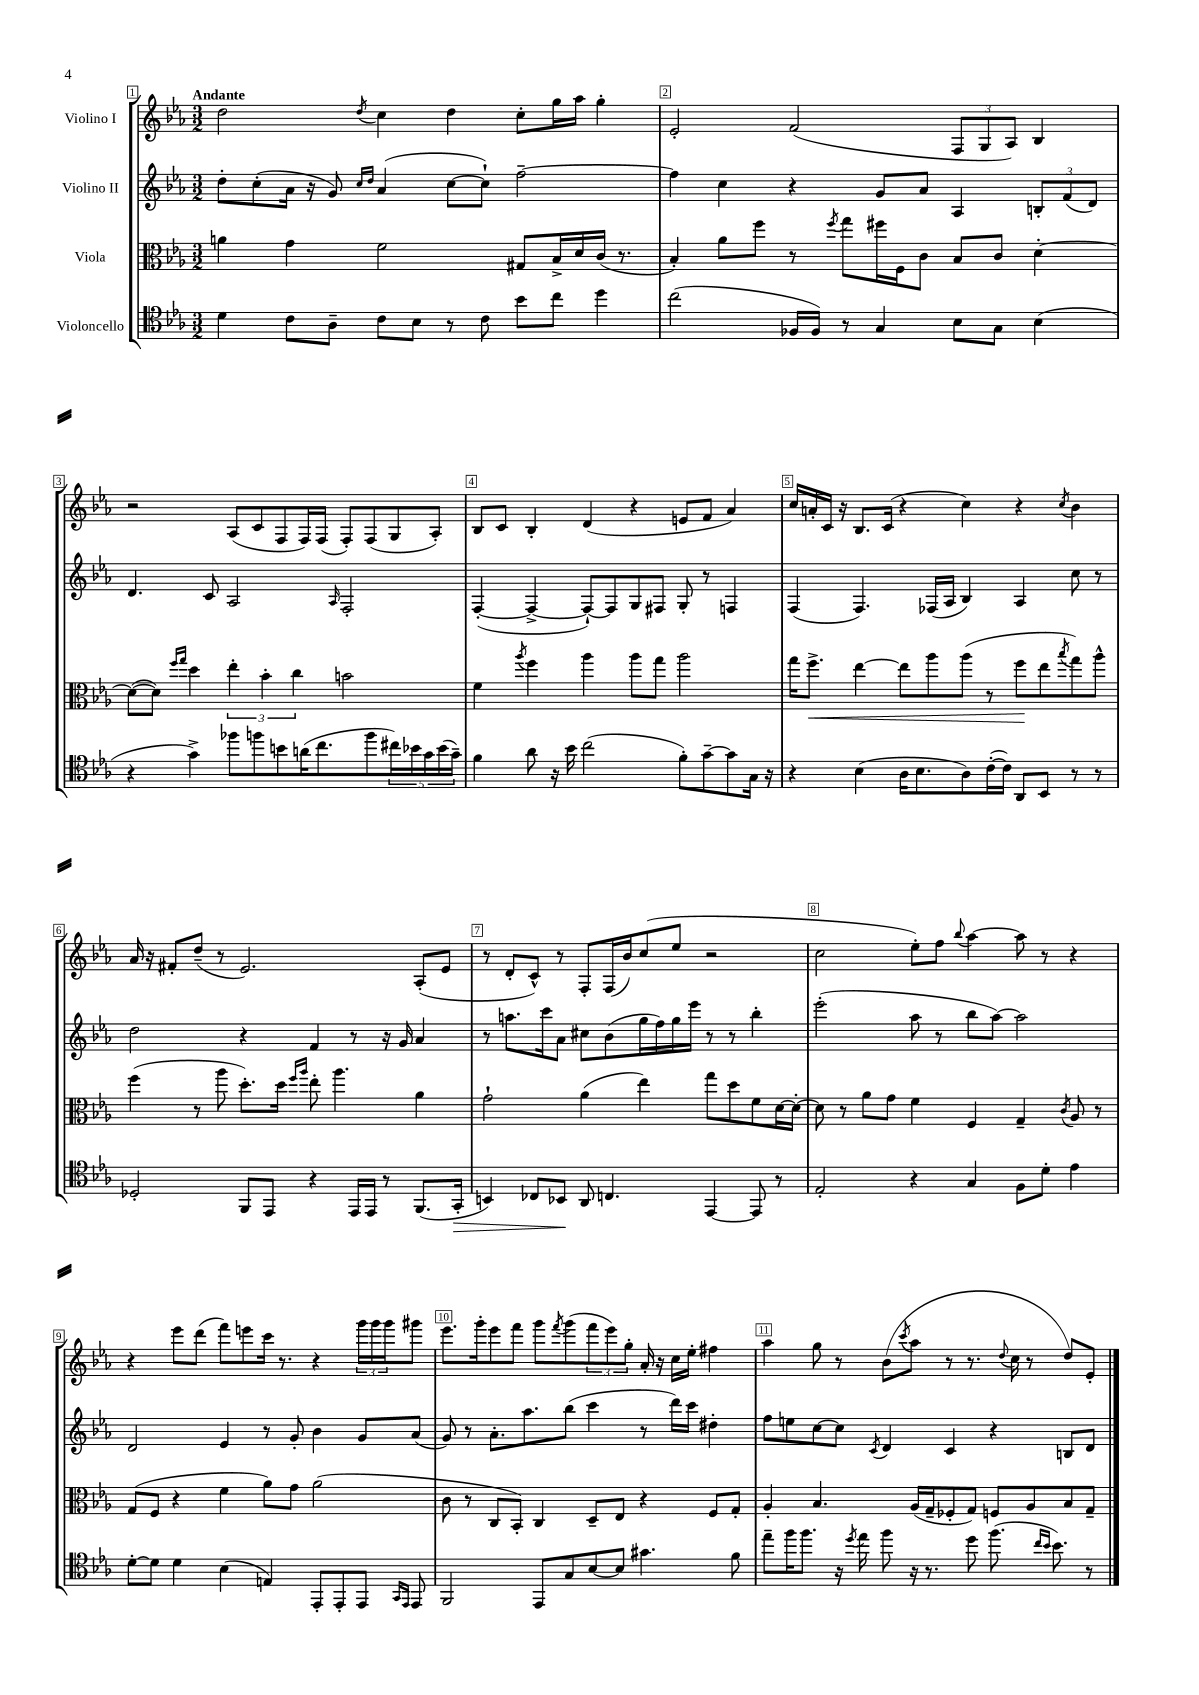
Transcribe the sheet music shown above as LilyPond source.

<<
\new StaffGroup <<
\new Staff = "s0" \with { instrumentName = "Violino I" } {
    \clef treble \key ees \major \numericTimeSignature \time 3/2 \tempo "Andante"
    d''2 \acciaccatura { d''8 } c''4 d''4 c''8-. g''16 aes''16 g''4-. |
    ees'2-. f'2( \tuplet 3/2 { f8 g8 aes8) } bes4 |
    r2 aes8( c'8 f8 f16) f16( f8-.) f8( g8 aes8-.) |
    bes8 c'8 bes4-. d'4( r4 e'8 f'8 aes'4) |
    c''16 a'16-. c'16 r16 bes8. c'16( r4 c''4) r4 \acciaccatura { c''8 } bes'4 |
    aes'16 r16 fis'8-. d''8--( r8 ees'2.) aes8-.( ees'8 |
    r8 d'8-. c'8-^) r8 f8-. f16( bes'16) c''8( ees''8 r2 |
    c''2 ees''8-.) f''8 \appoggiatura { bes''8 } aes''4~ aes''8 r8 r4 |
    r4 ees'''8 d'''8( f'''8) e'''8 c'''16 r8. r4 \tuplet 3/2 { g'''16 g'''16 g'''16 } gis'''8 |
    ees'''8. g'''16-. ees'''8 f'''8 g'''8 \acciaccatura { f'''8 } g'''8( \tuplet 3/2 { f'''8 ees'''8) g''8-. } aes'16-. r16 c''16 ees''16-. fis''4 |
    aes''4 g''8 r8 bes'8( \acciaccatura { c'''8 } aes''8 r8 r8. \appoggiatura { d''8 } c''16 r8 d''8) ees'8-. \bar "|." |
}
\new Staff = "s1" \with { instrumentName = "Violino II" } {
    \clef treble \key ees \major \numericTimeSignature \time 3/2
    d''8-. c''8-.( aes'16 r16 g'8) \grace { c''16 d''16 } aes'4( c''8~ c''8-!) f''2~-- |
    f''4 c''4 r4 g'8 aes'8 aes4 \tuplet 3/2 { b8-. f'8( d'8) } |
    d'4. c'8 aes2 \grace { aes16 } f2-. |
    f4~-.( f4~-> f8~-!) f8 g8 fis8 g8-. r8 f4 |
    f4( f4.) fes16( aes16 bes4) aes4 c''8 r8 |
    d''2 r4 f'4 r8 r16 g'16 aes'4 |
    r8 a''8. c'''16 aes'8 cis''8 bes'8( g''16 f''16) g''16 ees'''16 r8 r8 bes''4-. |
    ees'''2-.( aes''8 r8 bes''8 aes''8~) aes''2 |
    d'2 ees'4 r8 g'8-. bes'4 g'8 aes'8( |
    g'8) r8 aes'8.-. aes''8. bes''8( c'''4 r8 d'''16) c'''16 dis''4-. |
    f''8 e''8 c''8~ c''8 \acciaccatura { c'8 } d'4 c'4 r4 b8 d'8 \bar "|." |
}
\new Staff = "s2" \with { instrumentName = "Viola" } {
    \clef alto \key ees \major \numericTimeSignature \time 3/2
    a'4 g'4 f'2 gis8 bes16-> d'16 c'16( r8. |
    bes4-.) aes'8 f''8 r8 \acciaccatura { f''8 } g''8 fis''16 f16 c'8 bes8 c'8 d'4~-. |
    d'8~( d'8) \grace { f''16 g''16 } d''4 \tuplet 3/2 { ees''4-. bes'4-. c''4 } b'2 |
    f'4 \acciaccatura { aes''8 } f''4 aes''4 aes''8 g''8 aes''2 |
    g''16 f''8.->\< ees''4~ ees''8 aes''8 aes''8( r8 f''8\! ees''8 \acciaccatura { bes''8 } g''8) aes''8-^ |
    f''4( r8 aes''8 d''8.-.) d''16 \grace { f''16 aes''16 } ees''8-. aes''4. aes'4 |
    g'2-! aes'4( ees''4) g''8 d''8 f'8 d'16~ d'16~-. |
    d'8 r8 aes'8 g'8 f'4 f4 g4-- \acciaccatura { c'8 } aes8 r8 |
    g8( f8 r4 f'4 aes'8) g'8 aes'2( |
    c'8 r8 c8 bes,8-.) c4 d8-- ees8 r4 f8 g8-. |
    aes4-. bes4. aes16( g16-- fes8-. g8) f8 aes8 bes8 g8-- \bar "|." |
}
\new Staff = "s3" \with { instrumentName = "Violoncello" } {
    \clef tenor \key ees \major \numericTimeSignature \time 3/2
    d'4 c'8 aes8-- c'8 bes8 r8 c'8 bes'8 c''8 d''4 |
    c''2( fes16 fes16) r8 g4 bes8 g8 bes4( |
    r4 g'4->) fes''8 f''8 b'8 a'16( c''8. f''8 \tuplet 5/4 { cis''16) bes'16 g'16 bes'16( g'16--) } |
    f'4 aes'8 r16 bes'16 c''2( f'8-.) g'8~-- g'8 g16 r16 |
    r4 bes4( aes16 bes8. aes8) c'16~-.( c'16) aes,8 bes,8 r8 r8 |
    des2-. f,8 ees,8 r4 ees,16 ees,16 r8 f,8.( g,16-.\> |
    b,4) ces8 bes,8\! aes,8 c4. ees,4~ ees,8 r8 |
    ees2-. r4 g4 f8 d'8-. ees'4 |
    d'8~-. d'8 d'4 bes4( e4) ees,8-. ees,8-. ees,8 \grace { g,16 ees,16 } ees,8 |
    f,2 ees,8 g8 bes8~ bes8 gis'4. f'8 |
    ees''8-- f''16 f''8. r16 \acciaccatura { d''8 } ees''16 f''8 r16 r8. d''8 f''8.( \grace { c''16 bes'16 } bes'8.) r8 \bar "|." |
}
>>
>>
\layout { \context { \Score \override BarNumber.break-visibility = ##(#f #t #t) barNumberVisibility = #all-bar-numbers-visible \override BarNumber.stencil = #(make-stencil-boxer 0.1 0.3 ly:text-interface::print) } }
